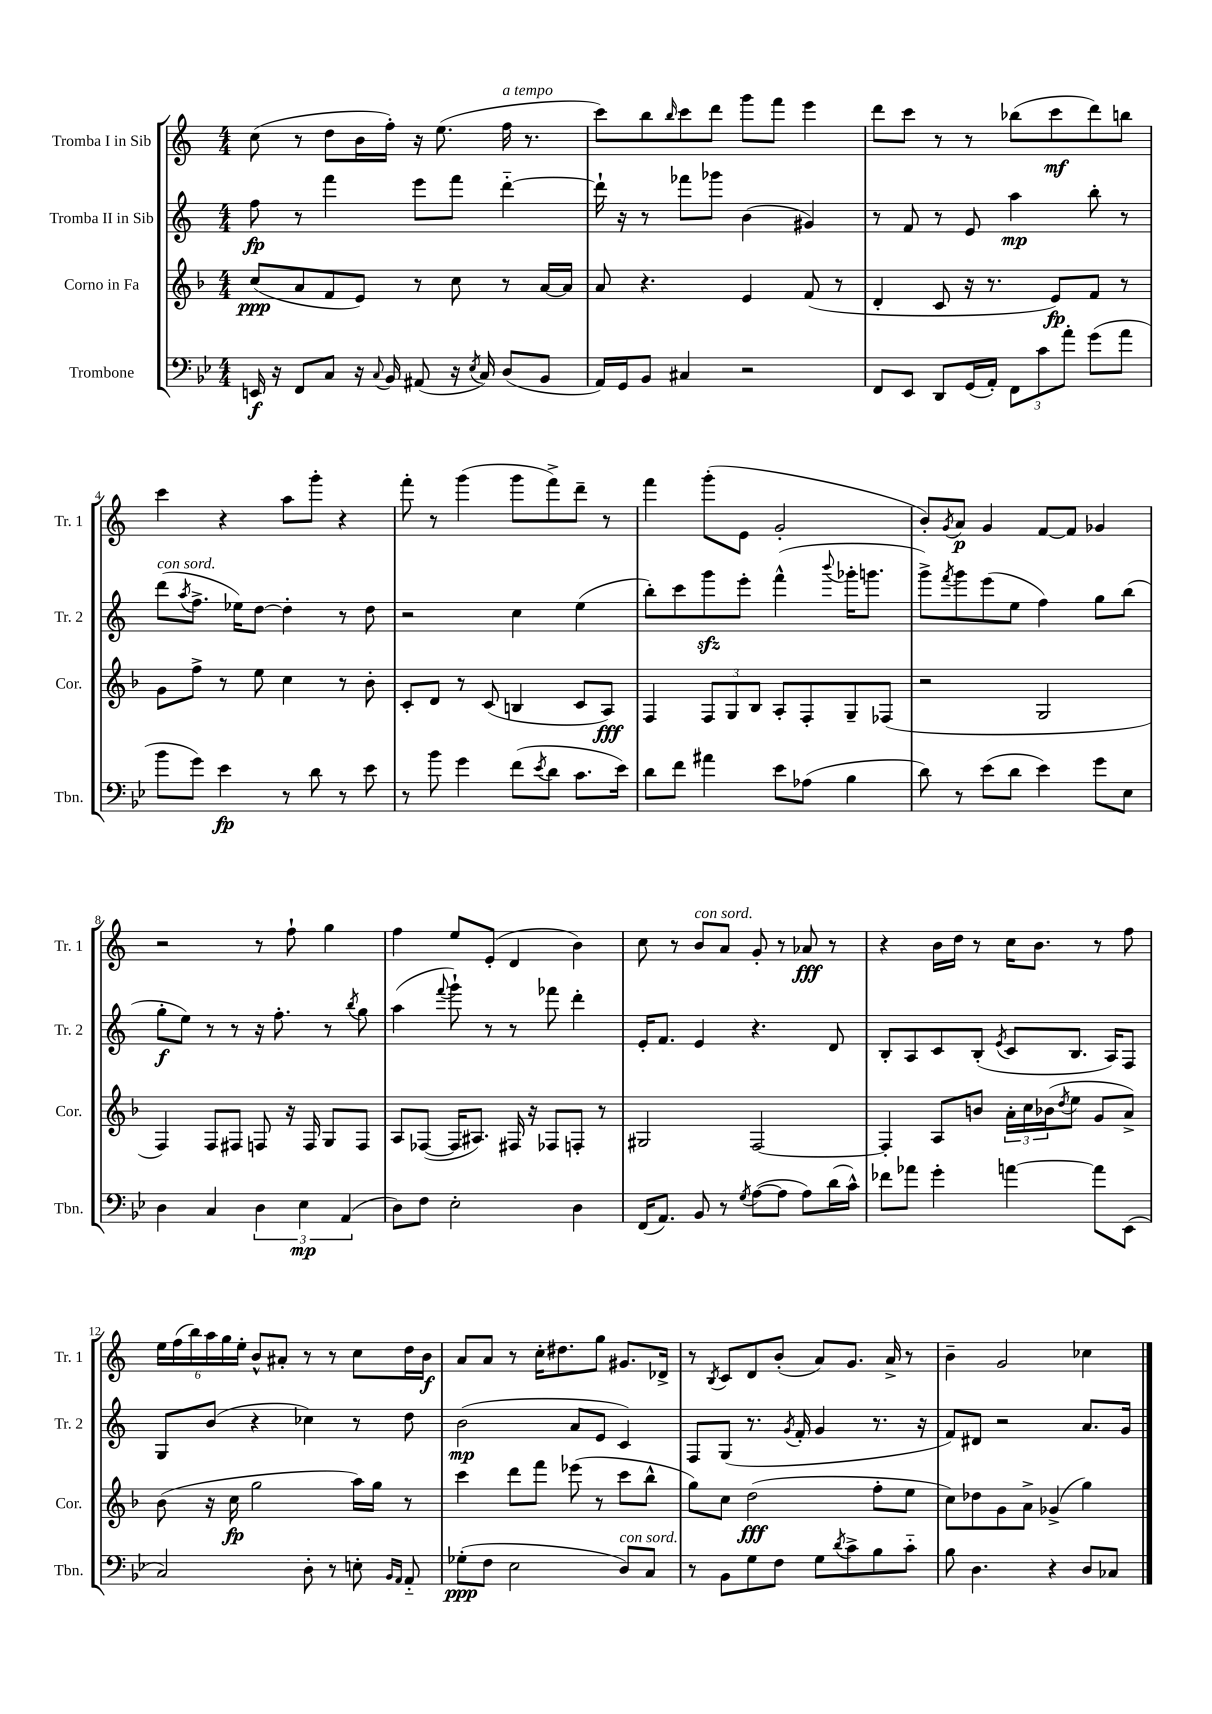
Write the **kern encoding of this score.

**kern	**kern	**kern	**kern
*staff4	*staff3	*staff2	*staff1
*clefF4	*clefG2	*clefG2	*clefG2
*k[b-e-]	*k[b-]	*k[]	*k[]
*M4/4	*M4/4	*M4/4	*M4/4
16EE/	(8cc/L	8ff\	(8cc\
16r	.	.	.
8FF/L	8a/	8r	8r
8C/J	8f/	4fff\	8dd\L
16r	8e/J)	.	16b\L
8qqC/	.	.	.
16BB-/	.	.	16ff'\JJ)
(8AA#/	8r	8eee\L	16r
.	.	.	(8.ee\
16r	8cc\	8fff\J	.
8qE-/	.	.	.
16C/)	.	.	.
(8D/L	8r	[4ddd'~\	16ff\
.	.	.	8.r
8BB-/J	[16a/LL	.	.
.	16a/]JJ	.	.
=	=	=	=
16AA/LL)	8a/	16ddd`\]	8ccc\L)
16GG/J	.	16r	.
8BB-/J	4.r	8r	8bb\
.	.	.	16qqbb/
4C#/	.	8fff-\L	8ccc\
.	.	8ggg-\J	8ddd\J
2r	4e/	(4b\	8ggg\L
.	.	.	8fff\J
.	(8f/	4g#/)	4eee\
.	8r	.	.
=	=	=	=
8FF/L	4d'/	8r	8ddd\L
8EE-/J	.	8f/	8ccc\J
8DD/L	8c/	8r	8r
(16GG/L	16r	8e/	8r
16AA'/JJ)	8.r	.	.
12FF\L	.	4aa\	(8bb-\L
12c\	.	.	.
.	8e/L)	.	8ccc\
12a'\J	.	.	.
(8g\L	8f/J	8bb'\	8ddd\)
8a\J	8r	8r	8bb\J
=	=	=	=
8b-\L	8g\L	(8ddd\L	4ccc\
.	.	8qaa/	.
8g\J)	8ff^\J	8.ff^\J	.
4e-\	8r	.	4r
.	.	16ee-\LK)	.
.	8ee\	[8dd\J	.
8r	4cc\	4dd'\]	8aa\L
8d\	.	.	8ggg'\J
8r	8r	8r	4r
8e-\	8b-'\	8dd\	.
=	=	=	=
8r	8c'/L	2r	8fff'\
8b-\	8d/J	.	8r
4g\	8r	.	(4ggg\
.	(8c/	.	.
(8f\L	4B/	4cc\	8ggg\L
8qe-/	.	.	.
8d\J	.	.	8fff^\)
8.c\L	8c/L	(4ee\	8ddd~\J
.	8A/J)	.	8r
16e-\Jk)	.	.	.
=	=	=	=
8d\L	4F/	8bb'\L)	4fff\
8f\J	.	8ccc\	.
4a#\	12F/L	8ggg\	(8ggg'\L
.	12G/	.	.
.	.	8eee'\J	8e\J
.	12B-/J	.	.
8e-\L	8A'/L	(4fff^^\	2g'/
(8A-\J	8F'/	.	.
.	.	8qqbbb/	.
4B-\	8G~/	16ggg-'\LK	.
.	.	8.ggg\J	.
.	(8F-/J	.	.
=	=	=	=
8d\)	2r	8ggg^\L)	8b'/L)
.	.	8qfff/	8qg/
8r	.	8ggg\	8a/J
(8e-\L	.	(8eee\	4g/
8d\J	.	8ee\J	.
4e-\)	2G/	4ff\)	[8f/L
.	.	.	8f/]J
8g\L	.	8gg\L	4g-/
8E-\J	.	(8bb\J	.
=	=	=	=
4D\	4F/)	8gg'\L	2r
.	.	8ee\J)	.
4C/	8F/L	8r	.
.	8F#/J	8r	.
6D\	8F/	16r	8r
.	.	8.ff'\	.
.	16r	.	8ff`\
6E-\	.	.	.
.	16F/	.	.
.	8G/L	8r	4gg\
(6AA/	.	.	.
.	.	8qbb/	.
.	8F/J	8gg\	.
=	=	=	=
8D\L)	8A/L	(4aa\	4ff\
8F\J	([8F-/J	.	.
.	.	8qqfff/	.
2E-'\	16F-/]LK	8ggg`\)	8ee/L
.	8.A#/J)	.	.
.	.	8r	(8e'/J
.	16F#/	8r	4d/
.	16r	.	.
.	8F-/L	8fff-\	.
4D\	8F'/J	4ddd'\	4b\)
.	8r	.	.
=	=	=	=
(16FF/LK	2G#/	16e'/LK	8cc\
8.AA/J)	.	8.f/J	.
.	.	.	8r
8BB-/	.	4e/	8b/L
8r	.	.	8a/J
8qG/	.	.	.
([8A\L	[2F/	4.r	8g'/
8A\]J	.	.	8r
8A\L)	.	.	8a-/
(16d\L	.	8d/	8r
16c^^\JJ)	.	.	.
=	=	=	=
8f-\L	4F'/]	8B'/L	4r
8a-\J	.	8A/	.
4g'\	8A/L	8c/	16b\LL
.	.	.	16dd\JJ
.	8b/J	(8B'/J	8r
.	.	8qe/	.
[4a\	24a'\LL	8c/L	16cc\LK
.	24cc\	.	.
.	.	.	8.b\J
.	(24b-\J	.	.
.	8qdd/	.	.
.	8ee\J	8.B/J	.
8a\]L	8g/L	.	8r
.	.	16A/LK)	.
(8EE-\J	8a^/J)	8F/J	8ff\
=	=	=	=
2C/)	(8b-\	8G/L	24ee\LL
.	.	.	(24ff\
.	.	.	24bb\)
.	16r	(8b/J	24aa\
.	.	.	24gg\
.	16cc\	.	.
.	.	.	24ee'\JJ
.	2gg\	4r	8b^^/L
.	.	.	8a#'/J
8D'\	.	4cc-\)	8r
8r	.	.	8r
8E'\	16aa\LL)	8r	8cc\L
.	16gg\JJ	.	.
16qqBB-/LL	.	.	.
16qqAA/JJ	.	.	.
8AA'~/	8r	8dd\	16dd\L
.	.	.	16b\JJ
=	=	=	=
(8G-'\L	4ccc\	(2b\	8a/L
8F\J	.	.	8a/J
2E-\	8ddd\L	.	8r
.	8fff\J	.	16cc'\LK
.	.	.	8.dd#\
.	(8eee-\	8a/L	.
.	8r	8e/J	8gg\J
8D/L)	8ccc\L	4c/)	8.g#/L
8C/J	8bb-^^\J	.	.
.	.	.	16d-^/Jk
=	=	=	=
8r	8gg\L)	8F/L	8r
.	.	.	8qB/
8BB-\L	8cc\J	(8G/J	8c/L
8G\	(2dd\	8.r	8d/
8F\J	.	.	(8b'/J
.	.	8qg/	.
.	.	16f'/	.
8G\L	.	4g/	8a/L)
8qd/	.	.	.
8c^\	.	.	8.g/J
8B-\	8ff'\L	8.r	.
.	.	.	16a^/
8c'~\J	8ee\J	.	8r
.	.	16r	.
=	=	=	=
8B-\	8cc\L)	8f/L)	4b~\
4.D\	8dd-\	8d#/J	.
.	8g\	2r	2g/
.	8a^\J	.	.
4r	(4g-^/	.	.
8D/L	4gg\)	8.a/L	4cc-\
8C-/J	.	.	.
.	.	16g/Jk	.
==	==	==	==
*-	*-	*-	*-
